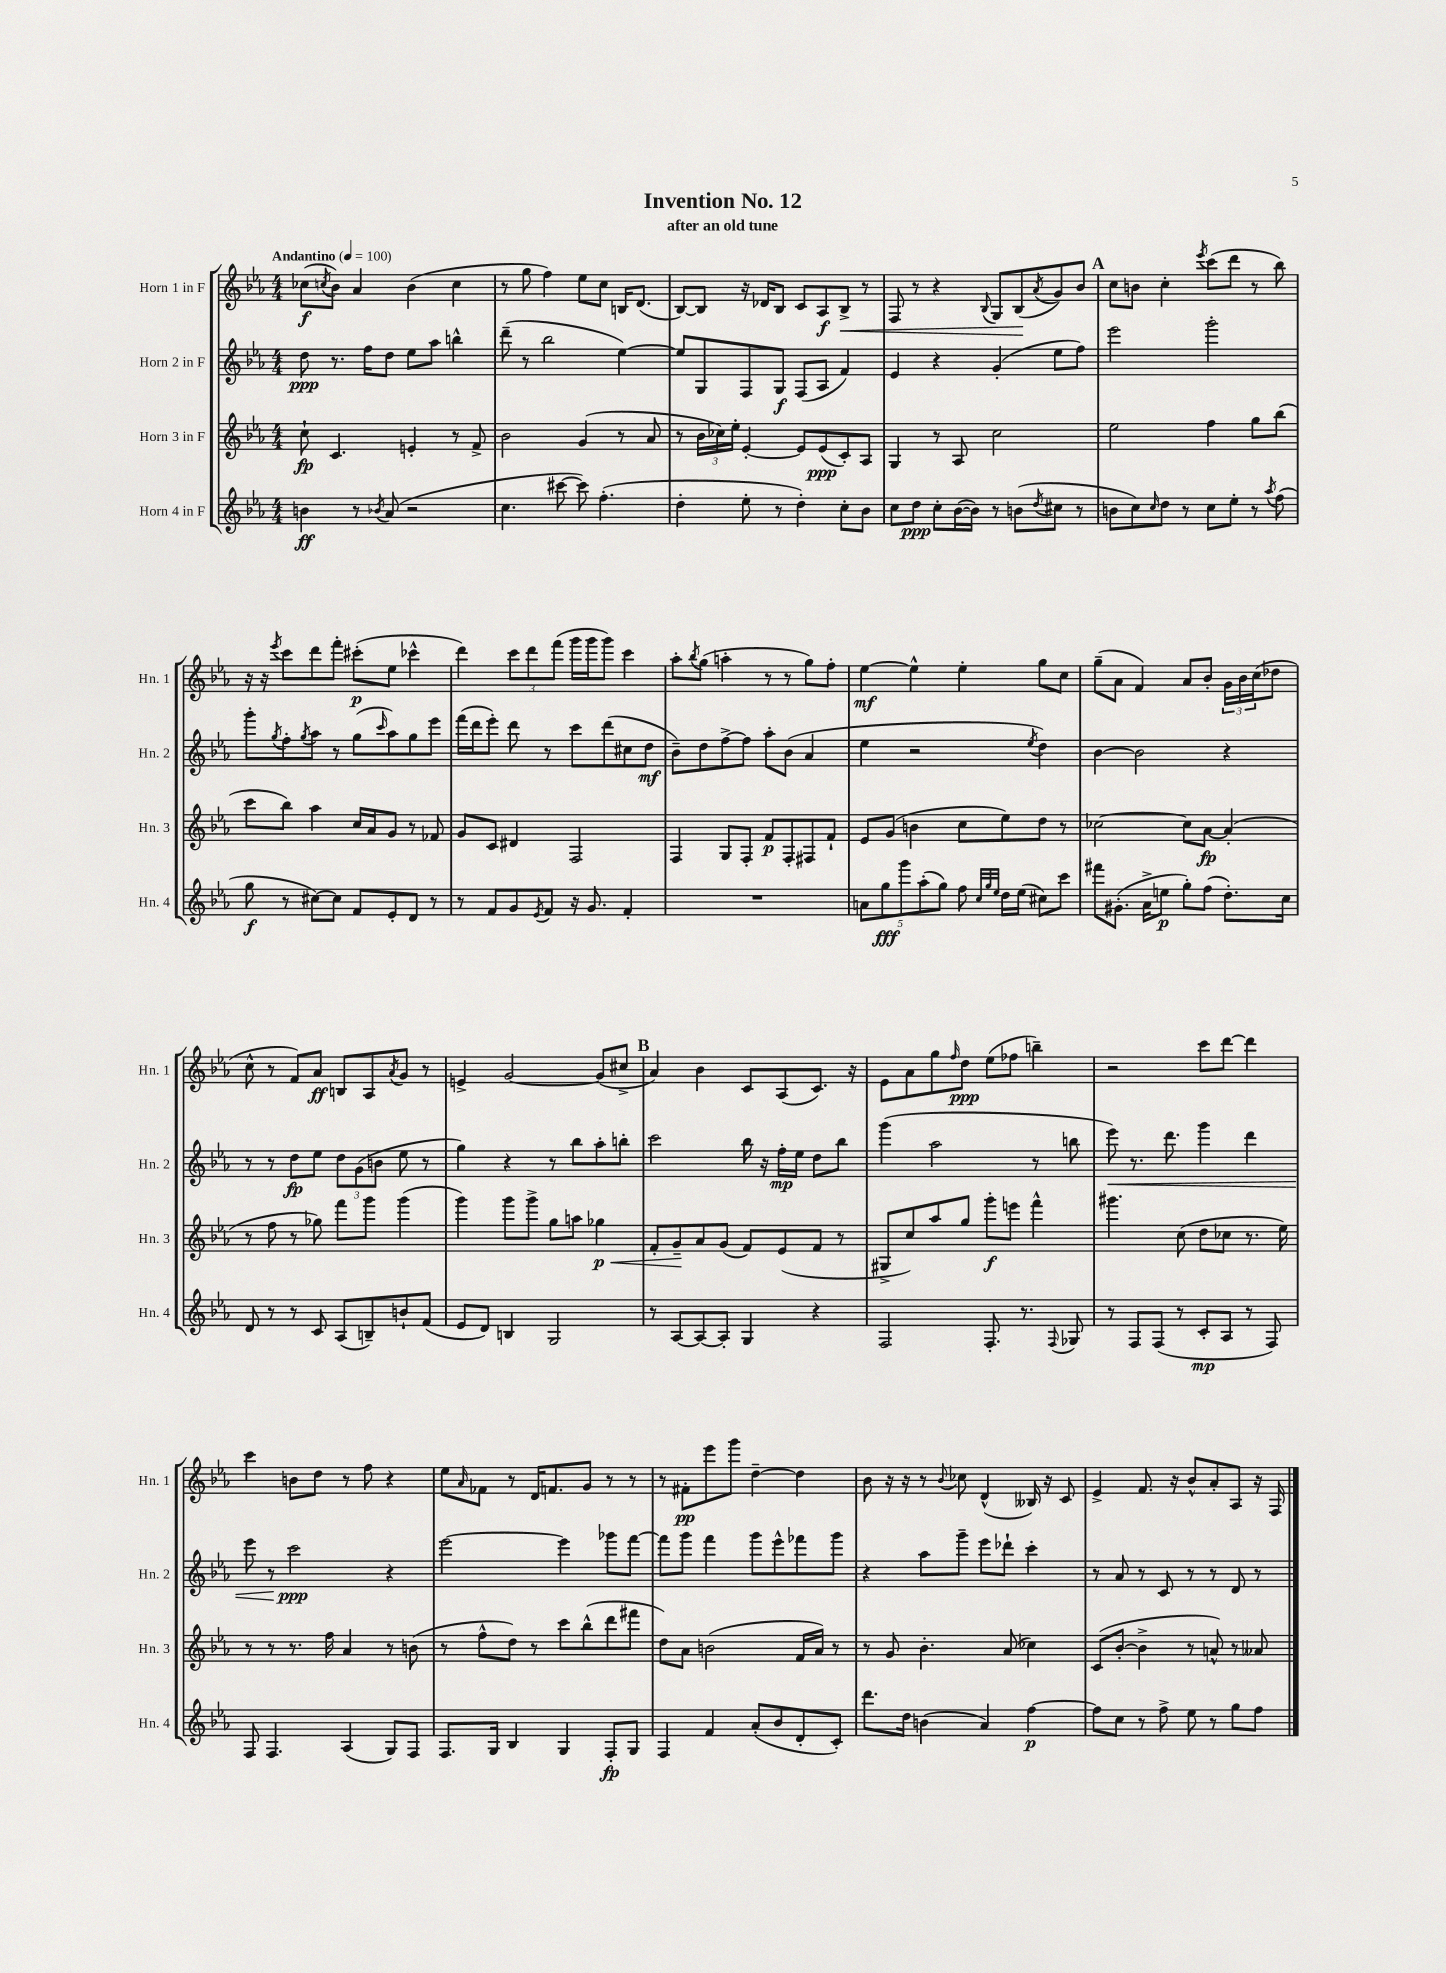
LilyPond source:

\header { title = "Invention No. 12" subtitle = "after an old tune" }
<<
\new StaffGroup <<
\new Staff = "s0" \with { instrumentName = "Horn 1 in F" shortInstrumentName = "Hn. 1" } {
    \clef treble \key ees \major \numericTimeSignature \time 4/4 \tempo "Andantino" 4 = 100
    ces''8\f( \acciaccatura { c''8 } bes'8) aes'4 bes'4( c''4 |
    r8 g''8 f''4) ees''8 c''8 b16 d'8.( |
    bes8~) bes8 r16 des'16 bes8 c'8 aes8\f bes8->\< r8 |
    f8 r8 r4 \appoggiatura { bes8 } g8 bes8\!( \acciaccatura { aes'8 } g'8) bes'8 |
    \mark \markup { \bold "A" } c''8 b'8 c''4-. \acciaccatura { ees'''8 } c'''8( d'''8 r8 bes''8) |
    r16 r16 \acciaccatura { ees'''8 } c'''8 d'''8 f'''8-. cis'''8-.\p( ees''8 ces'''4-^ |
    d'''4) \tuplet 3/2 { c'''8 d'''8 f'''8( } g'''16 g'''16 g'''8) c'''4 |
    aes''8-. \acciaccatura { bes''8 } g''8( a''4-. r8 r8 g''8) f''8-. |
    ees''4~\mf ees''4-^ ees''4-. g''8 c''8 |
    g''8--( aes'8 f'4) aes'8 bes'8-. \tuplet 3/2 { g'16 bes'16 c''16( } des''8 |
    c''8-^ r8 f'8) aes'8\ff b8 aes8 \acciaccatura { aes'8 } g'8 r8 |
    e'4-> g'2~ g'8( cis''8-> |
    \mark \markup { \bold "B" } aes'4) bes'4 c'8 aes8( c'8.) r16 |
    ees'8 aes'8 g''8 \grace { f''16 } d''8\ppp ees''8( fes''8 b''4--) |
    r2 c'''8 d'''8~ d'''4 |
    c'''4 b'8 d''8 r8 f''8 r4 |
    ees''8 \grace { aes'16 } fes'8 r8 d'16 f'8. g'8 r8 r8 |
    r8 fis'8-.\pp ees'''8 g'''8 d''4~-- d''4 |
    bes'8 r16 r16 r8 \appoggiatura { bes'8 } ces''8 d'4-^( beses16) r16 c'8 |
    ees'4-> f'8. r16 bes'8-^ aes'8-. aes8 r16 f16 \bar "|." |
}
\new Staff = "s1" \with { instrumentName = "Horn 2 in F" shortInstrumentName = "Hn. 2" } {
    \clef treble \key ees \major \numericTimeSignature \time 4/4
    d''8\ppp r8. f''16 d''8 ees''8 aes''8 b''4-^ |
    d'''8--( r8 bes''2 ees''4~) |
    ees''8 g8 f8 g8\f f8( aes8 f'4) |
    ees'4 r4 g'4-.( ees''8 f''8) |
    \mark \markup { \bold "A" } ees'''2 g'''2-. |
    g'''8-. \acciaccatura { g''8 } f''8-. \acciaccatura { g''8 } aes''8 r8 g''8( \grace { c'''16 } aes''8) g''8 ees'''8 |
    f'''16( d'''16 ees'''8-.) d'''8 r8 c'''8 d'''8( cis''8 d''8\mf |
    bes'8--) d''8 f''8~-> f''8 aes''8-. bes'8( aes'4 |
    ees''4 r2 \acciaccatura { ees''8 } d''4) |
    bes'4~ bes'2 r4 |
    r8 r8 d''8\fp ees''8 \tuplet 3/2 { d''8 g'8( b'8 } ees''8 r8 |
    g''4) r4 r8 bes''8 aes''8-. b''8-. |
    \mark \markup { \bold "B" } c'''2 bes''16 r16 f''16-.\mp ees''16 d''8 bes''8 |
    g'''4( aes''2 r8 b''8 |
    ees'''8\<) r8. d'''8. g'''4 d'''4 |
    ees'''8 r8 c'''2\ppp\! r4 |
    ees'''2~ ees'''4 ges'''8 f'''8~ |
    f'''8 g'''8 f'''4 g'''8 ees'''8-^ fes'''8 g'''8 |
    r4 aes''8 g'''8-- ees'''8 des'''8-! c'''4-. |
    r8 aes'8 r8 c'8 r8 r8 d'8 r8 \bar "|." |
}
\new Staff = "s2" \with { instrumentName = "Horn 3 in F" shortInstrumentName = "Hn. 3" } {
    \clef treble \key ees \major \numericTimeSignature \time 4/4
    c''8-!\fp c'4. e'4-. r8 f'8-> |
    bes'2 g'4( r8 aes'8 |
    r8 \tuplet 3/2 { bes'16 ces''16) ees''16-. } ees'4~-. ees'8 ees'8\ppp( c'8-.) aes8 |
    g4 r8 aes8 c''2 |
    \mark \markup { \bold "A" } ees''2 f''4 g''8 bes''8( |
    c'''8 bes''8) aes''4 c''16 aes'16 g'8 r8 fes'8 |
    g'8 c'8 dis'4 f2 |
    f4 g8 f8-. f'8\p f8-. fis8 f'8-! |
    ees'8 g'8( b'4 c''8 ees''8) d''8 r8 |
    ces''2~ ces''8 aes'8~\fp aes'4-.( |
    r8 f''8 r8 ges''8) f'''8 g'''8 g'''4( |
    g'''4) g'''8 g'''8-> g''8 a''8 ges''4\p\< |
    \mark \markup { \bold "B" } f'8-. g'8--\! aes'8 g'8( f'8) ees'8( f'8 r8 |
    gis8-> c''8) aes''8 g''8 g'''8-.\f e'''8 f'''4-^ |
    gis'''4. c''8( d''8 ces''8 r8. ees''16) |
    r8 r8 r8. f''16 aes'4 r8 b'8( |
    r8 f''8-^ d''8) r8 c'''8 bes''8-^( d'''8 fis'''8 |
    d''8) aes'8 b'2( f'16 aes'16) r8 |
    r8 g'8 bes'4.-. aes'8( ces''4) |
    c'8( bes'8~-. bes'4-> r8 a'8-^) r8 aeses'8 \bar "|." |
}
\new Staff = "s3" \with { instrumentName = "Horn 4 in F" shortInstrumentName = "Hn. 4" } {
    \clef treble \key ees \major \numericTimeSignature \time 4/4
    b'4\ff r8 \acciaccatura { bes'8 } aes'8( r2 |
    c''4. cis'''8~ cis'''8) f''4.-.( |
    d''4-. ees''8-. r8 d''4-.) c''8-. bes'8 |
    c''8 d''8\ppp c''8-. bes'16~( bes'16) r8 b'8( \acciaccatura { d''8 } cis''8 r8 |
    \mark \markup { \bold "A" } b'8 c''8) \grace { c''16 } d''8 r8 c''8 ees''8-. r8 \acciaccatura { aes''8 } f''8( |
    g''8\f r8 cis''8~) cis''8 f'8 ees'8-. d'8 r8 |
    r8 f'8 g'8 \acciaccatura { ees'8 } f'8 r16 g'8. f'4-. |
    R1 |
    \tuplet 5/4 { a'8 g''8\fff g'''8 aes''8-.( g''8) } f''8 \grace { c''32 g''32 ees''32 } d''16 ees''16( cis''8) c'''8 |
    fis'''8 gis'8.-.( aes'16-> e''8\p g''8-.) f''8( d''8.-.) c''16 |
    d'8 r8 r8 c'8 aes8( b8--) b'8-! f'8( |
    ees'8 d'8) b4 g2 |
    \mark \markup { \bold "B" } r8 aes8~ aes8~ aes8-. g4 r4 |
    f2 f8.-. r8. \appoggiatura { f8 } ges8 |
    r8 f8 f8( r8 c'8-.\mp aes8 r8 f8) |
    f8 f4. aes4( g8) f8 |
    f8. g16 bes4 g4 f8-.\fp g8 |
    f4 f'4 aes'8-.( bes'8 d'8-. c'8-.) |
    d'''8. d''16 b'4( aes'4) f''4~\p |
    f''8 c''8 r8 f''8-> ees''8 r8 g''8 f''8 \bar "|." |
}
>>
>>
\layout { \context { \Score \remove "Bar_number_engraver" } }
